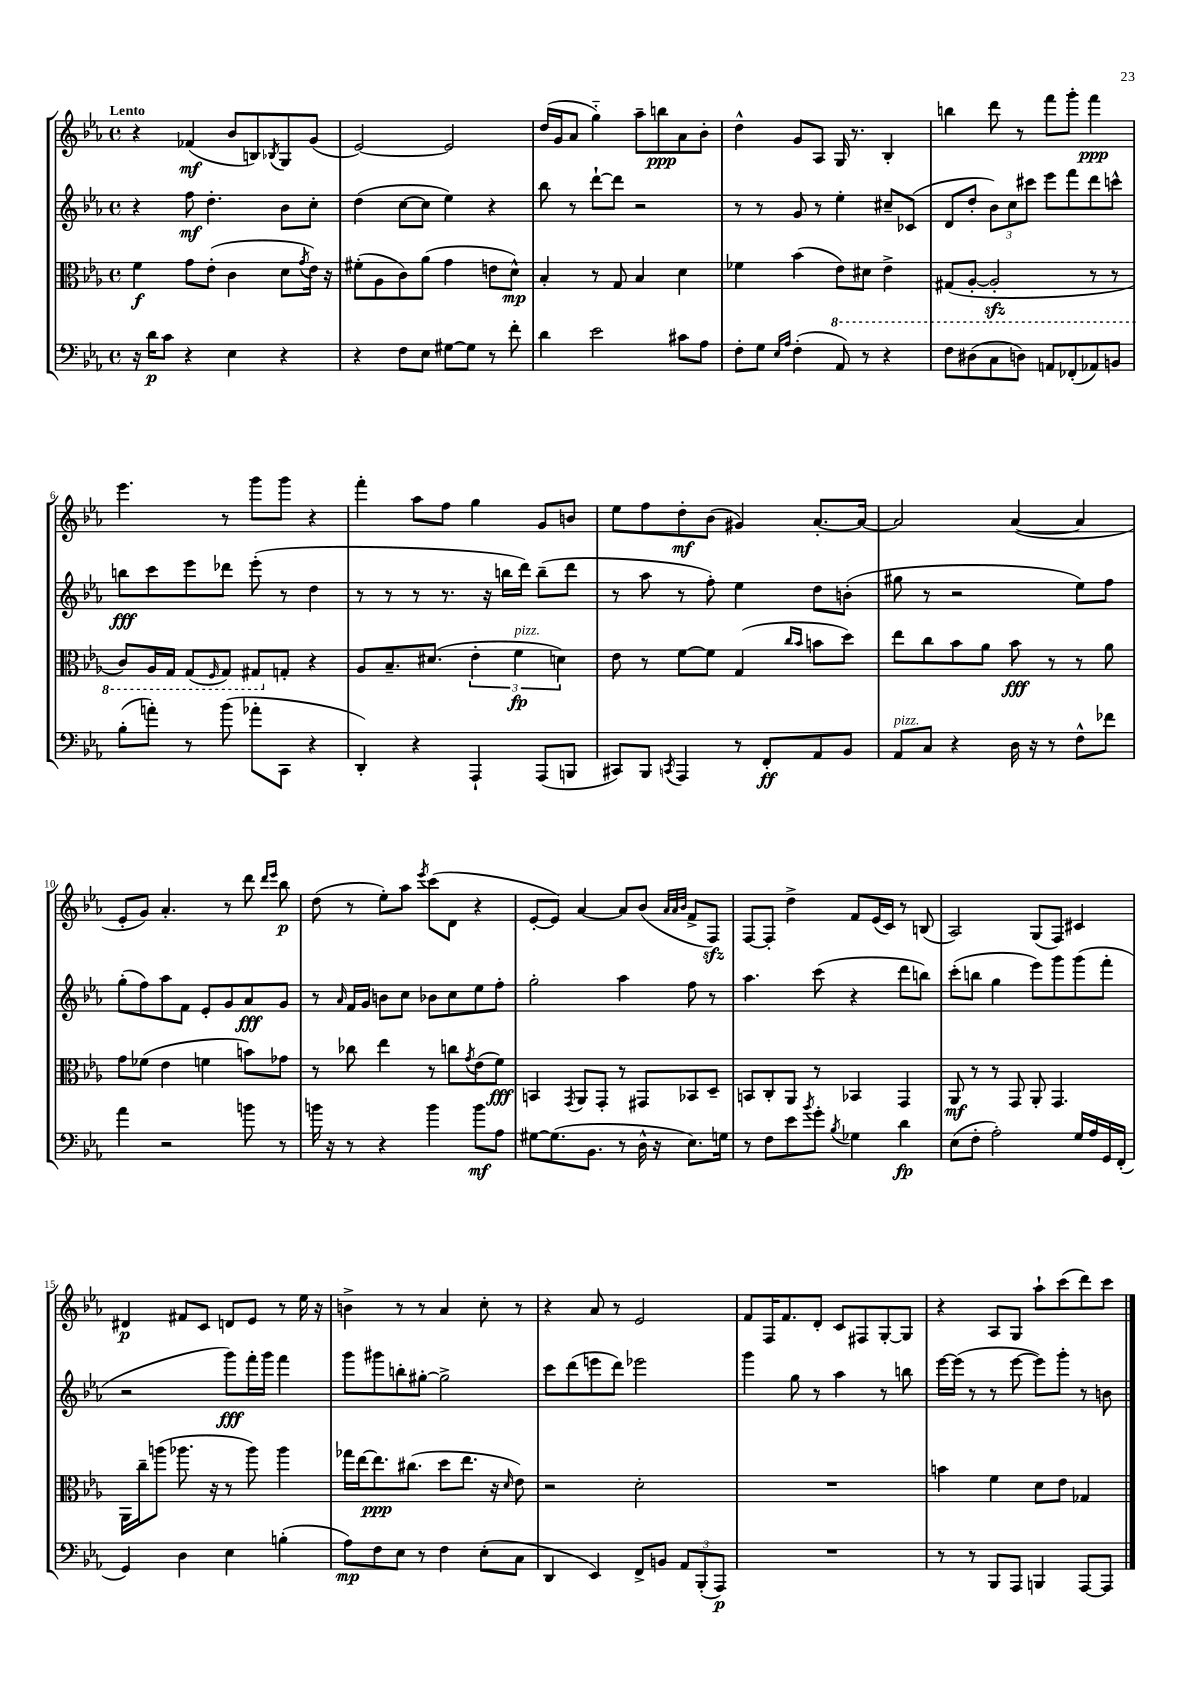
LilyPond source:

<<
\new StaffGroup <<
\new Staff = "s0" {
    \clef treble \key ees \major \defaultTimeSignature \time 4/4 \tempo "Lento"
    r4 fes'4\mf( bes'8 b8) \acciaccatura { bes8 } g8 g'8( |
    ees'2~) ees'2 |
    d''16( g'16 aes'8 g''4-_) aes''8-- b''8\ppp aes'8 bes'8-. |
    d''4-^ g'8 aes8 g16 r8. bes4-. |
    b''4 d'''8 r8 f'''8 g'''8-. f'''4\ppp |
    ees'''4. r8 g'''8 g'''8 r4 |
    f'''4-. aes''8 f''8 g''4 g'8 b'8 |
    ees''8 f''8 d''8-.\mf bes'8( gis'4) aes'8.~-. aes'16~ |
    aes'2 aes'4~( aes'4 |
    ees'8-. g'8) aes'4.-. r8 d'''8 \grace { d'''16 ees'''16 } bes''8\p |
    d''8( r8 ees''8-.) aes''8 \acciaccatura { ees'''8 } c'''8( d'8 r4 |
    ees'8~-. ees'8) aes'4~ aes'8 bes'8( \grace { aes'32 aes'32 bes'32 } f'8-> f8\sfz) |
    f8~ f8-. d''4-> f'8 ees'16( c'16) r8 b8( |
    aes2) g8( f8) cis'4 |
    dis'4\p fis'8 c'8 d'8 ees'8 r8 ees''16 r16 |
    b'4-> r8 r8 aes'4 c''8-. r8 |
    r4 aes'8 r8 ees'2 |
    f'8 f16 f'8. d'8-. c'8 fis8 g8~-. g8 |
    r4 aes8 g8 aes''8-! c'''8( d'''8) c'''8 \bar "|." |
}
\new Staff = "s1" {
    \clef treble \key ees \major \defaultTimeSignature \time 4/4
    r4 f''8\mf d''4.-. bes'8 c''8-. |
    d''4( c''8~ c''8 ees''4) r4 |
    bes''8 r8 d'''8~-! d'''8 r2 |
    r8 r8 g'8 r8 ees''4-. cis''8-- ces'8( |
    d'8 d''8-. \tuplet 3/2 { bes'8) c''8 cis'''8 } ees'''8 f'''8 d'''8 c'''8-^ |
    b''8\fff c'''8 ees'''8 des'''8 ees'''8-.( r8 d''4 |
    r8 r8 r8 r8. r16 b''16 d'''16) b''8--( d'''8 |
    r8 aes''8 r8 f''8-.) ees''4 d''8 b'8-.( |
    gis''8 r8 r2 ees''8) f''8 |
    g''8-.( f''8) aes''8 f'8 ees'8-. g'8 aes'8\fff g'8 |
    r8 \grace { aes'16 } f'16 g'16 b'8 c''8 bes'8 c''8 ees''8 f''8-. |
    g''2-. aes''4 f''8 r8 |
    aes''4. c'''8( r4 d'''8 b''8) |
    c'''8-.( b''8 g''4 ees'''8) g'''8 g'''8( f'''8-. |
    r2 g'''8\fff) f'''16-. g'''16 f'''4 |
    g'''8 gis'''8 b''8-. gis''8~-. gis''2-> |
    c'''8 d'''8( e'''8 d'''8) ees'''2 |
    g'''4 g''8 r8 aes''4 r8 b''8 |
    ees'''16~ ees'''16( r8 r8 ees'''8~ ees'''8) g'''8-. r8 b'8 \bar "|." |
}
\new Staff = "s2" {
    \clef alto \key ees \major \defaultTimeSignature \time 4/4
    f'4\f g'8 ees'8-.( c'4 d'8 \acciaccatura { g'8 } ees'16) r16 |
    fis'8-.( aes8 c'8) aes'8( g'4 e'8 d'8-^\mp) |
    bes4-. r8 g8 bes4 d'4 |
    fes'4 bes'4( \ottava #-1 ees8) dis8 ees4-> |
    gis,8( aes,8~-. aes,2-.\sfz r8 r8 |
    c8) aes,16 g,16 g,8( \grace { f,16 } g,8) gis,8 \ottava #0 g!8-. r4 |
    aes8 bes8.-- dis'8.( \tuplet 3/2 { ees'4-. f'4\fp^\markup { \italic "pizz." } d'4) } |
    ees'8 r8 f'8~ f'8 g4( \grace { c''16 bes'16 } b'8 d''8) |
    ees''8 c''8 bes'8 aes'8 bes'8\fff r8 r8 aes'8 |
    g'8 fes'8( ees'4 f'4 b'8) ges'8 |
    r8 ces''8 ees''4 r8 c''8 \acciaccatura { g'8 } ees'8( f'8\fff) |
    b,4 \acciaccatura { g,8 } aes,8 g,8-. r8 gis,8 bes,8 d8-- |
    b,8 c8-. aes,8 r8 bes,4 g,4 |
    aes,8\mf r8 r8 g,8 aes,8-. g,4. |
    aes,16 c''16-- a''8( aes''8. r16 r8 aes''8) aes''4 |
    ges''16 ees''16~ ees''8.\ppp cis''8.( d''8 ees''8. r16 \grace { d'16 } ees'8) |
    r2 d'2-. |
    R1 |
    b'4 f'4 d'8 ees'8 ges4 \bar "|." |
}
\new Staff = "s3" {
    \clef bass \key ees \major \defaultTimeSignature \time 4/4
    r16 d'16\p c'8 r4 ees4 r4 |
    r4 f8 ees8 gis8~ gis8 r8 f'8-. |
    d'4 ees'2 cis'8 aes8 |
    f8-. g8 \grace { ees16 aes16 } f4-.( aes,8) r8 r4 |
    f8 dis8( c8 d8) a,8 fes,8-.( aes,8) b,8 |
    bes8-.( a'8-.) r8 bes'8( aes'8-. c,8 r4 |
    d,4-.) r4 aes,,4-! aes,,8( b,,8 |
    cis,8) bes,,8 \acciaccatura { c,8 } aes,,4 r8 f,8-.\ff aes,8 bes,8 |
    aes,8^\markup { \italic "pizz." } c8 r4 d16 r16 r8 f8-^ fes'8 |
    aes'4 r2 b'8 r8 |
    b'16 r16 r8 r4 b'4 b'8\mf aes8 |
    gis8~ gis8.( bes,8. r8 d16-^ r16 ees8.) g16 |
    r8 f8 ees'8 \acciaccatura { bes'8 } g'8-. \acciaccatura { bes8 } ges4 d'4\fp |
    ees8( f8-. aes2-.) g16 aes16 g,16 f,16-.( |
    g,4) d4 ees4 b4-.( |
    aes8\mp) f8 ees8 r8 f4 ees8-.( c8 |
    d,4 ees,4) f,8-> b,8 \tuplet 3/2 { aes,8 bes,,8-.( aes,,8\p) } |
    R1 |
    r8 r8 bes,,8 aes,,8 b,,4 aes,,8~ aes,,8 \bar "|." |
}
>>
>>
